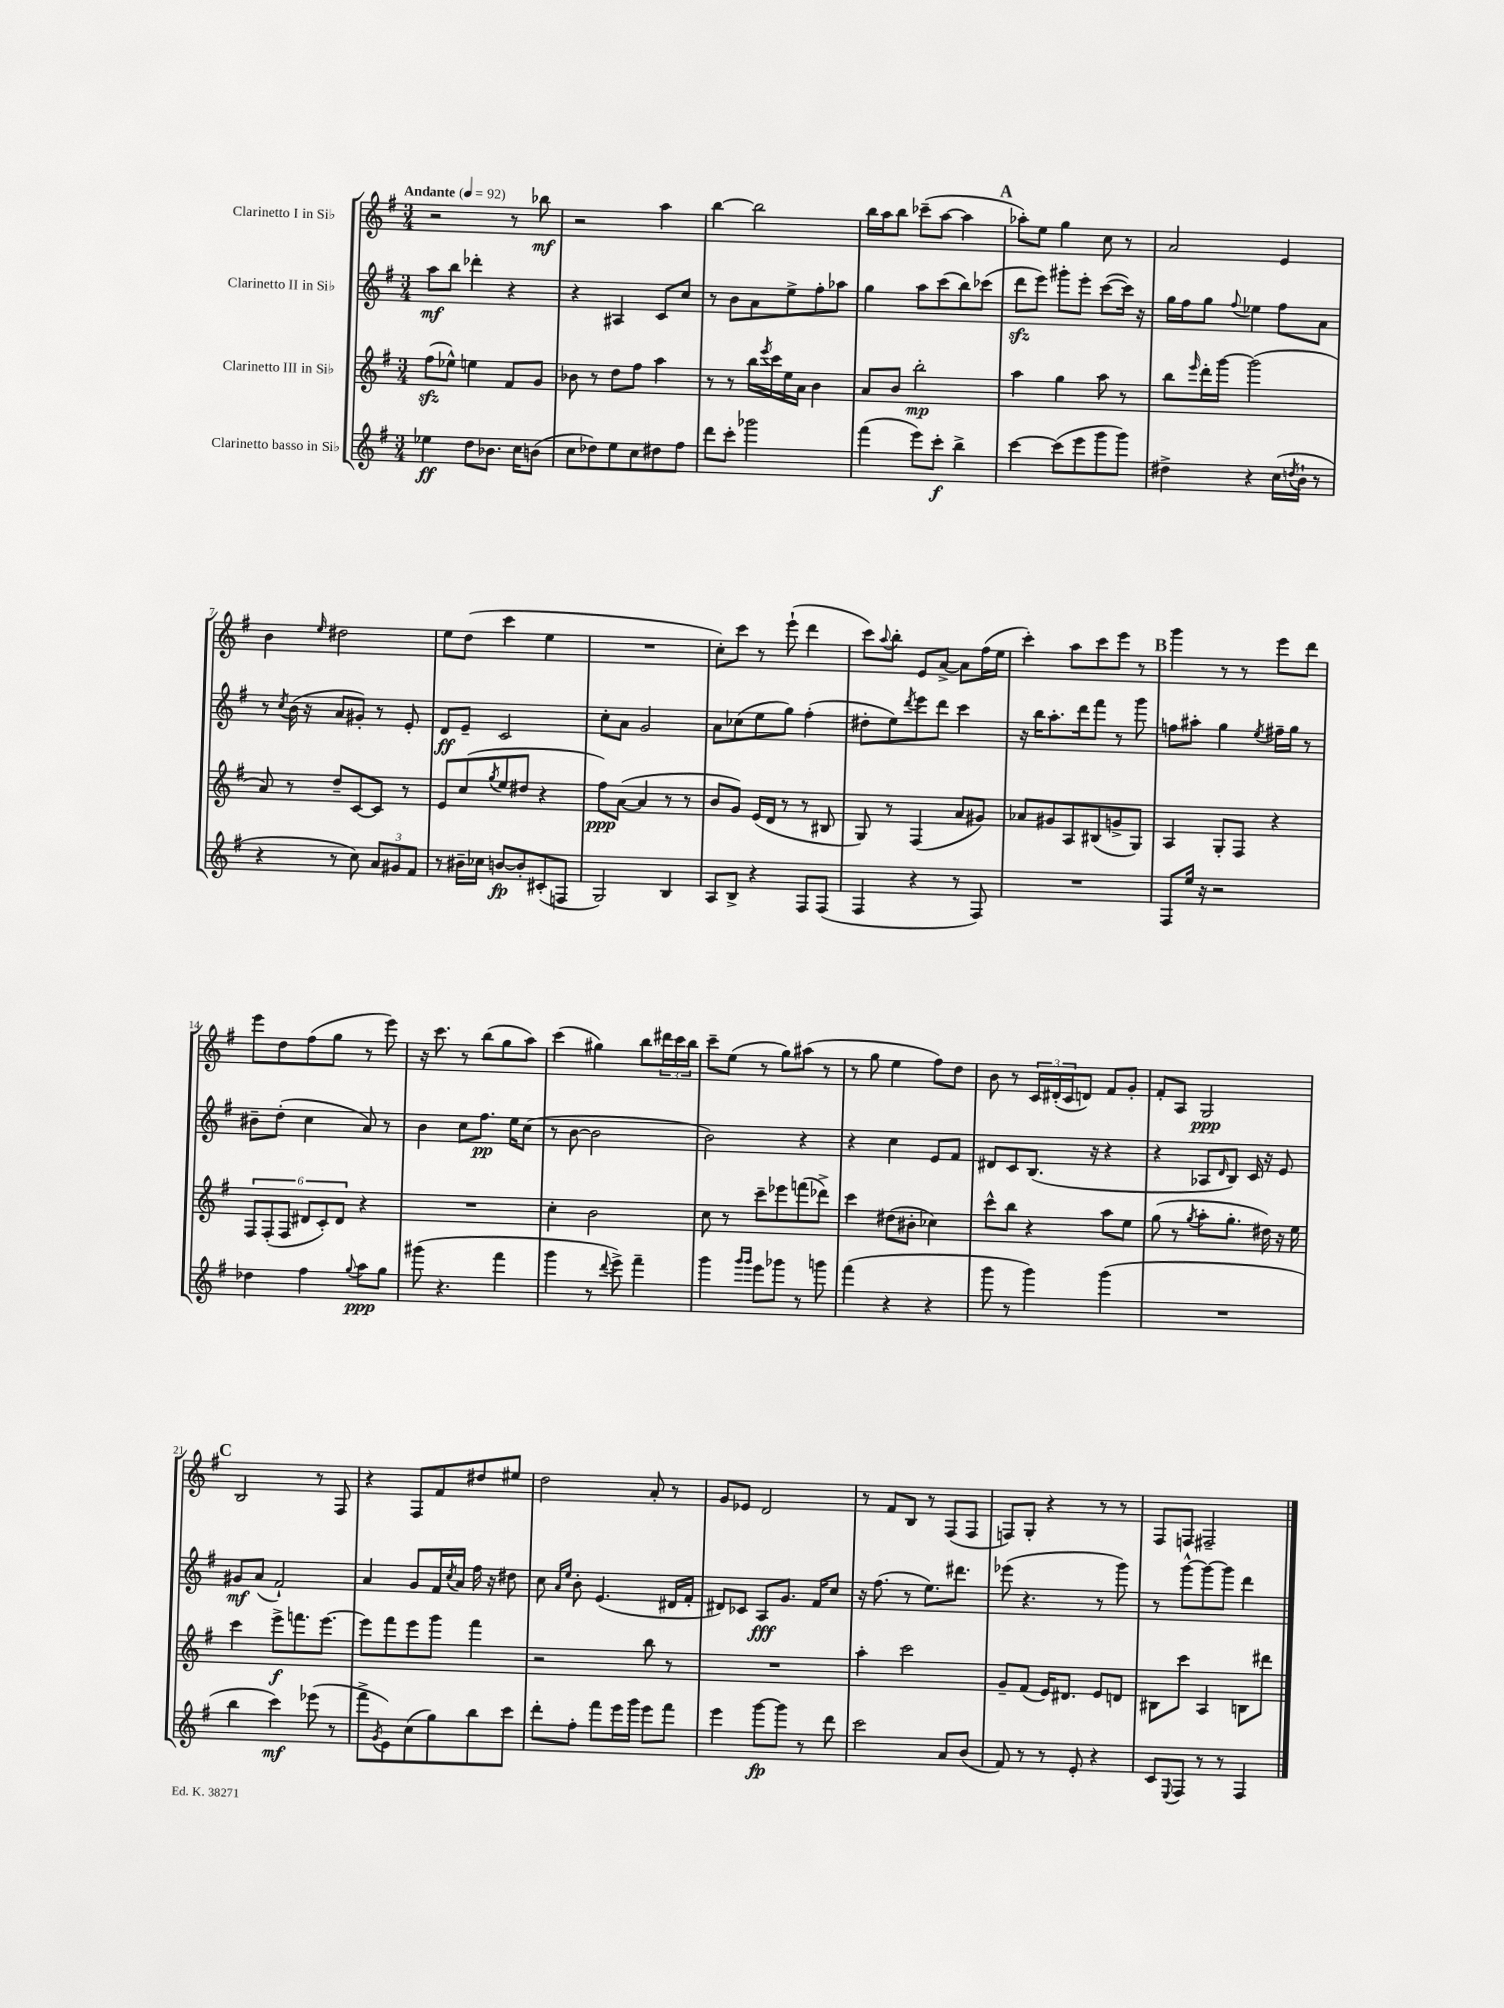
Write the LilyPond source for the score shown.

<<
\new StaffGroup <<
\new Staff = "s0" \with { instrumentName = "Clarinetto I in Sib" } {
    \clef treble \key g \major \numericTimeSignature \time 3/4 \tempo "Andante" 4 = 92
    r2 r8 bes''8\mf |
    r2 a''4 |
    b''4~ b''2 |
    b''16 a''16 b''8 ces'''8--( a''8~ a''4 |
    \mark \markup { \bold "A" } aes''8-.) e''8 g''4 c''8 r8 |
    a'2 e'4 |
    b'4 \grace { e''16 } dis''2 |
    e''8 d''8( c'''4 e''4 |
    R2. |
    c''8-.) c'''8 r8 e'''8-!( d'''4 |
    c'''8) \appoggiatura { a''8 } b''8-. e'8 a'8~-> a'8 fis''16( e''16 |
    c'''4-.) a''8 c'''8 e'''8 r8 |
    \mark \markup { \bold "B" } g'''4 r8 r8 e'''8 d'''8 |
    e'''8 d''8 fis''8( g''8 r8 e'''8) |
    r16 c'''8. r8 b''8( g''8 a''8) |
    c'''4( gis''4) b''8 \tuplet 3/2 { dis'''16 c'''16 b''16 } |
    c'''8-- e''8( r8 g''8) ais''8( r8 |
    r8 g''8 e''4 fis''8) d''8 |
    b'8 r8 \tuplet 3/2 { c'16 dis'16-.( c'16 } d'8) fis'8 g'8-. |
    fis'8-. a8 g2\ppp |
    \mark \markup { \bold "C" } b2 r8 fis8 |
    r4 fis8 fis'8 dis''8 eis''8 |
    d''2 a'8-. r8 |
    g'8 ees'8 d'2 |
    r8 fis'8 b8 r8 fis8( fis8 |
    f8) g8-. r4 r8 r8 |
    fis8 f8 fis2-- \bar "|." |
}
\new Staff = "s1" \with { instrumentName = "Clarinetto II in Sib" } {
    \clef treble \key g \major \numericTimeSignature \time 3/4
    a''8\mf b''8 des'''4-. r4 |
    r4 ais4 c'8 c''8 |
    r8 b'8 a'8 e''8-> fis''8-. aes''8 |
    g''4 a''8 c'''8( b''8) ces'''8( |
    \mark \markup { \bold "A" } d'''8\sfz e'''8) gis'''8-. e'''8-. c'''8~( c'''16) r16 |
    g''16 fis''16 g''8 \appoggiatura { fis''8 } ees''4 fis''8 a'8 |
    r8 \acciaccatura { c''8 } b'16( r16 a'8 gis'8-.) r8 e'8-. |
    d'8\ff e'8-- c'2 |
    c''8-. a'8 g'2 |
    a'8 ces''8( e''8 g''8) fis''4-.( |
    dis''8-. e''8) \acciaccatura { d'''8 } e'''8 d'''8 c'''4 |
    r16 b''16 a''8.-. d'''16 fis'''8 r8 g'''8 |
    \mark \markup { \bold "B" } f''8 ais''8-. g''4 \acciaccatura { e''8 } fis''16-- g''16 r8 |
    bis'8-- d''8-.( c''4 a'8) r8 |
    b'4 c''8 fis''8.\pp e''16 c''8( |
    r8 b'8~ b'2 |
    b'2) r4 |
    r4 c''4 e'8 fis'8 |
    dis'8 c'8 b8.( r16 r4 |
    r4 aes8 \grace { d'16 } b8) c'16 r16 e'8 |
    \mark \markup { \bold "C" } gis'8\mf a'8( fis'2-!) |
    a'4 g'8 fis'16 \acciaccatura { c''8 } a'16 fis''16 r16 dis''8 |
    c''8 \grace { a'16 e''16 } b'8-. e'4.( dis'16 fis'16-. |
    dis'8) ces'8 a8\fff g'8. fis'16 c''8 |
    r16 fis''8.( r8 e''8.) dis'''8. |
    ees'''8( r4. r8 g'''8) |
    r8 g'''8~-^ g'''8~ g'''8 d'''4 \bar "|." |
}
\new Staff = "s2" \with { instrumentName = "Clarinetto III in Sib" } {
    \clef treble \key g \major \numericTimeSignature \time 3/4
    fis''8\sfz( ees''8-^) e''4 fis'8 g'8 |
    bes'8 r8 d''8 fis''8 a''4 |
    r8 r8 b''16 \acciaccatura { e'''8 } c'''16 e''16 a'16 b'4 |
    a'8 b'8 b''2-.\mp |
    \mark \markup { \bold "A" } a''4 g''4 a''8 r8 |
    b''8 \grace { e'''16 } d'''16-. g'''16~ g'''2( |
    a'8) r8 d''8-- c'8~ c'8 r8 |
    e'8 c''8( \acciaccatura { g''8 } e''8 dis''8 r4 |
    fis''8\ppp) a'8~( a'4 r8 r8 |
    b'8 g'8) e'16( d'16 r8 r8 bis8 |
    g8) r8 fis4( a'8 gis'8) |
    aes'8 gis'8 a8 bis8( g'8-> g8) |
    \mark \markup { \bold "B" } a4 g8-. fis8 r4 |
    \tuplet 6/4 { fis8 fis8-.( fis8 dis'8 c'8-.) dis'8 } r4 |
    R2. |
    c''4-. b'2 |
    c''8 r8 c'''8-- ees'''8 f'''8( des'''8->) |
    c'''4 dis''8( bis'8-. ces''4) |
    c'''8-^ b''8 r4 a''8 e''8 |
    g''8( r8 \acciaccatura { g''8 } a''8-. g''8.-. dis''16) r16 e''16 |
    \mark \markup { \bold "C" } c'''4 e'''8->\f f'''8. e'''8.~ |
    e'''8 fis'''8 e'''8 g'''8 fis'''4 |
    r2 b''8 r8 |
    R2. |
    a''4-. c'''2 |
    g'8-- fis'8( e'16) dis'8. e'8 d'8 |
    bis8 c'''8 a4 b8 dis'''8 \bar "|." |
}
\new Staff = "s3" \with { instrumentName = "Clarinetto basso in Sib" } {
    \clef treble \key g \major \numericTimeSignature \time 3/4
    ees''4\ff d''8 bes'8. c''16 b'8( |
    c''8 des''8) e''8 c''8 dis''8 fis''8 |
    d'''8 c'''8-. ges'''2 |
    fis'''4( e'''8) c'''8-.\f b''4-> |
    \mark \markup { \bold "A" } c'''4~ c'''8( e'''8 g'''8 g'''8) |
    dis''4-> r4 c''16( \acciaccatura { d''8 } b'16-! r8 |
    r4 r8 c''8) \tuplet 3/2 { a'8 gis'8 fis'8 } |
    r8 bis'16-- ces''16 b'8~\fp b'8-. cis'8-.( f8 |
    g2) b4 |
    a8 b8-> r4 fis8 fis8( |
    fis4 r4 r8 fis8) |
    R2. |
    \mark \markup { \bold "B" } fis8 e''16 r16 r2 |
    des''4 fis''4 \appoggiatura { g''8 } a''8\ppp g''8 |
    gis'''8( r4. fis'''4 |
    g'''4 r8 \appoggiatura { d'''8 } e'''8->) fis'''4-- |
    g'''4 \grace { g'''16 g'''16 } e'''8 ges'''8 r8 g'''8 |
    fis'''4( r4 r4 |
    g'''8 r8 g'''4) g'''4( |
    R2. |
    \mark \markup { \bold "C" } b''4 c'''4\mf) ees'''8( r8 |
    fis'''8-> \acciaccatura { g'8 } e'8) c''8( g''8) b''8 c'''8 |
    d'''8-. fis''8-. fis'''8 e'''16 g'''16 e'''8 fis'''8 |
    e'''4 g'''8~\fp g'''8 r8 d'''8 |
    c'''2 a'8 b'8( |
    fis'8) r8 r8 e'8-. r4 |
    c'8 \appoggiatura { e8 } fis8 r8 r8 fis4 \bar "|." |
}
>>
>>
